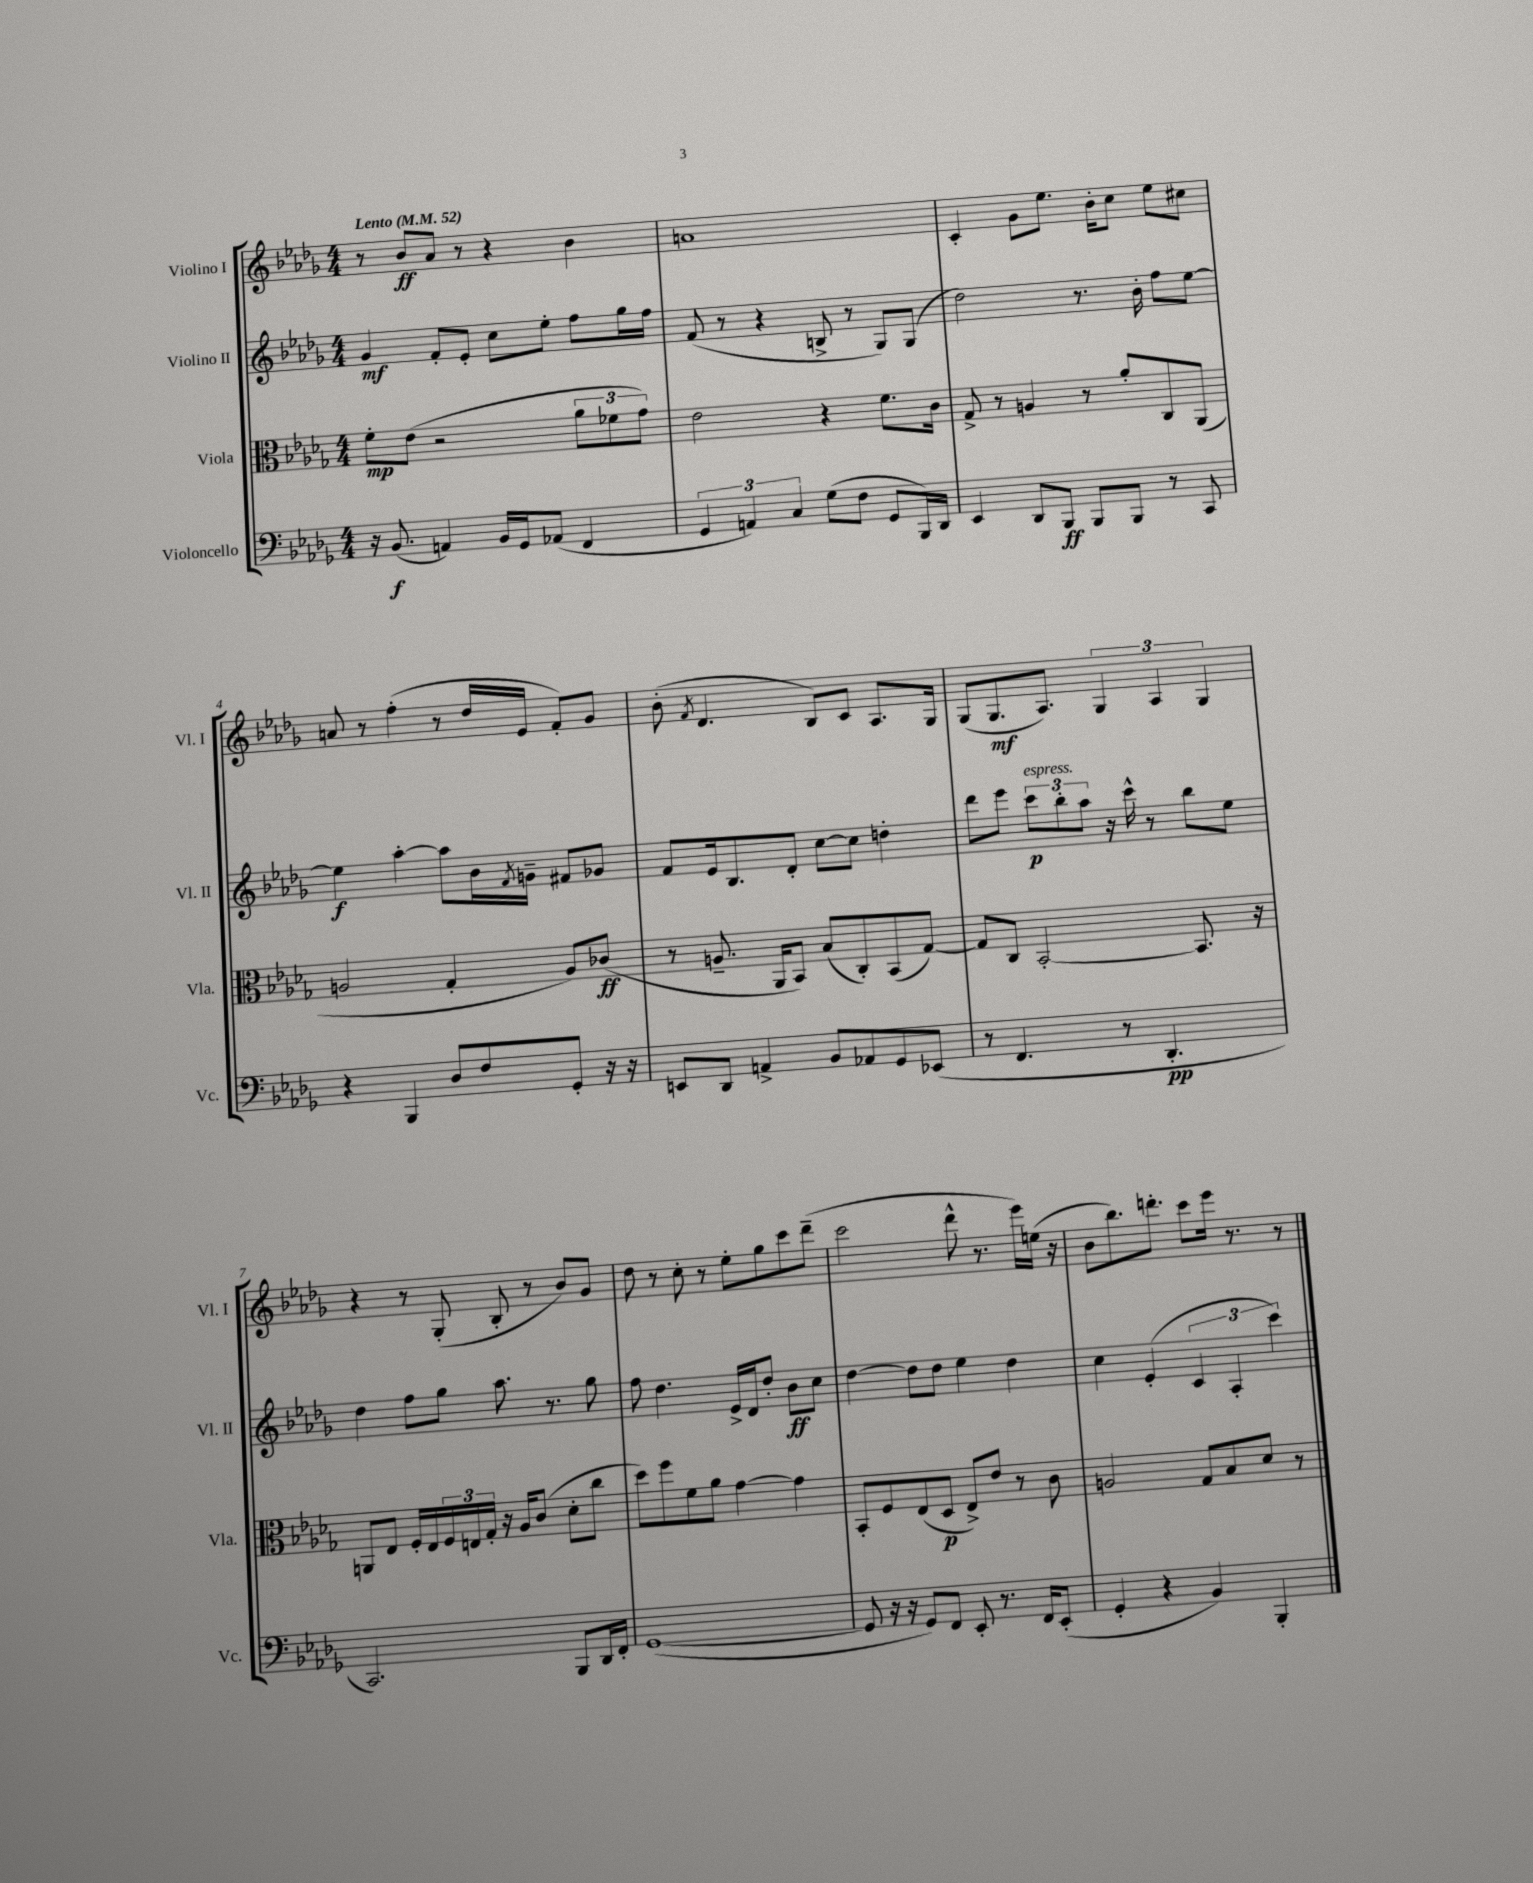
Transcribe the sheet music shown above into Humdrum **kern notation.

**kern	**dynam	**kern	**dynam	**kern	**dynam	**kern	**dynam
*part4	*part4	*part3	*part3	*part2	*part2	*part1	*part1
*staff4	*staff4	*staff3	*staff3	*staff2	*staff2	*staff1	*staff1
*I"Violoncello	*	*I"Viola	*	*I"Violino II	*	*I"Violino I	*
*I'Vc.	*	*I'Vla.	*	*I'Vl. II	*	*I'Vl. I	*
*clefF4	*	*clefC3	*	*clefG2	*	*clefG2	*
*k[b-e-a-d-g-]	*	*k[b-e-a-d-g-]	*	*k[b-e-a-d-g-]	*	*k[b-e-a-d-g-]	*
*M4/4	*	*M4/4	*	*M4/4	*	*M4/4	*
*MM52	*	*MM52	*	*MM52	*	*MM52	*
=1	=1	=1	=1	=1	=1	=1	=1
!	!	!	!	!	!	!LO:TX:a:B:t=Lento	!
16r	.	8f'\L	mp	4g-/	mf	8r	.
(8.BB-/	f	.	.	.	.	.	.
.	.	(8e-\J	.	.	.	8b-/L	ff
4AAn/)	.	2r	.	8f'/L	.	8a-/J	.
.	.	.	.	8e-'/J	.	8r	.
16BB-/LL	.	.	.	8cc\L	.	4r	.
16GG-/J	.	.	.	.	.	.	.
(8AA-X/J	.	.	.	8ee-'\J	.	.	.
4FF/	.	12a-\L	.	8ff\L	.	4b-\	.
.	.	12f-X\	.	.	.	.	.
.	.	.	.	16gg-\L	.	.	.
.	.	12g-\J)	.	.	.	.	.
.	.	.	.	16ff\JJ	.	.	.
=2	=2	=2	=2	=2	=2	=2	=2
6GG-/	.	2e-\	.	(8f/	.	1an	.
.	.	.	.	8r	.	.	.
6AAn/)	.	.	.	.	.	.	.
.	.	.	.	4r	.	.	.
6C/	.	.	.	.	.	.	.
(8G-\L	.	4r	.	8Bn^/	.	.	.
8F\J	.	.	.	8r	.	.	.
8GG-/L	.	8.f\L	.	8G-/L)	.	.	.
16BBB-/L)	.	.	.	(8G-/J	.	.	.
16DD-/JJ	.	16c\Jk	.	.	.	.	.
=3	=3	=3	=3	=3	=3	=3	=3
4EE-/	.	8G-^/	.	2dd-\)	.	4c'/	.
.	.	8r	.	.	.	.	.
8DD-/L	.	4An/	.	.	.	8g-\L	.
8BBB-/J	ff	.	.	.	.	8.ee-\J	.
8BBB-/L	.	8r	.	8.r	.	.	.
.	.	.	.	.	.	16b-'\KL	.
8BBB-/J	.	8a-'/L	.	.	.	8cc\J	.
.	.	.	.	16b-'\	.	.	.
8r	.	8C/	.	8ff\L	.	8ee-\L	.
8CC/	.	(8AA-/J	.	[8ee-\J	.	8cc#X\J	.
!!LO:LB:g=z
=4	=4	=4	=4	=4	=4	=4	=4
4r	.	2An/	.	4ee-\]	f	8an/	.
.	.	.	.	.	.	8r	.
4BBB-/	.	.	.	[4aa-'\	.	(4ff'\	.
8D-/L	.	4G-'/	.	8aa-\L]	.	8r	.
8F/	.	.	.	16b-\L	.	16dd-/LL	.
.	.	.	.	8qf/	.	.	.
.	.	.	.	16gn~\JJ	.	16e-/JJ	.
8GG-'/J	.	8A/L)	.	8f#X/L	.	8f'/L)	.
16r	.	(8c-X/J	ff	8g-X/J	.	8g-/J	.
16r	.	.	.	.	.	.	.
=5	=5	=5	=5	=5	=5	=5	=5
8EEn/L	.	8r	.	8f/L	.	(8b-'\	.
.	.	.	.	.	.	8qf/	.
8DD-/J	.	8.An~/	.	16e-/k	.	4.d-/	.
.	.	.	.	8.B-/	.	.	.
4AAn^/	.	.	.	.	.	.	.
.	.	16AA-/KL	.	.	.	.	.
.	.	8BB-/J)	.	8d-'/J	.	.	.
8BB-/L	.	(8B-/L	.	[8cc\L	.	8B-/L)	.
8AA-X/	.	8C'/)	.	8cc\J]	.	8c/J	.
8GG-/	.	(8BB-/	.	4ddn'\	.	8.A-/L	.
(8EE-X/J	.	[8G-/J)	.	.	.	.	.
.	.	.	.	.	.	16G-/Jk	.
=6	=6	=6	=6	=6	=6	=6	=6
8r	.	8G-/L]	.	8ddd-\L	.	(8G-/L	.
4.FF/	.	8C/J	.	8eee-\J	.	8.G-/	mf
!	!	!	!	!LO:TX:a:i:t=espress.	!	!	!
.	.	[2BB-'/	.	12ccc\L	p	.	.
.	.	.	.	.	.	8.A-/J)	.
.	.	.	.	12bb-'\	.	.	.
.	.	.	.	12aa-\J	.	.	.
8r	.	.	.	16r	.	6G-/	.
.	.	.	.	16ccc^^\	.	.	.
4.DD-'/	pp	.	.	8r	.	.	.
.	.	.	.	.	.	6A-/	.
.	.	8.BB-/]	.	8bb-\L	.	.	.
.	.	.	.	.	.	6G-/	.
.	.	.	.	8ee-\J	.	.	.
.	.	16r	.	.	.	.	.
!!LO:LB:g=z
=7	=7	=7	=7	=7	=7	=7	=7
2.CC/)	.	8AAn/L	.	4dd-\	.	4r	.
.	.	8E-/J	.	.	.	.	.
.	.	16F'/LL	.	8ff\L	.	8r	.
.	.	16E-/	.	.	.	.	.
.	.	24F/	.	8gg-\J	.	(8G-'/	.
.	.	24En/	.	.	.	.	.
.	.	24G-'/JJ	.	.	.	.	.
.	.	16r	.	8.aa-\	.	8B-'/	.
.	.	16A-/KL	.	.	.	.	.
.	.	(8c/J	.	.	.	8r	.
.	.	.	.	8.r	.	.	.
8BBB-/L	.	8d-'\L	.	.	.	8b-/L)	.
16DD-/L	.	8cc\J	.	8gg-\	.	8g-/J	.
16FF'/JJ	.	.	.	.	.	.	.
=8	=8	=8	=8	=8	=8	=8	=8
([1GG-	.	8dd-\L)	.	8ff\	.	8dd-\	.
.	.	8ff\	.	4.dd-\	.	8r	.
.	.	8f\	.	.	.	8cc'\	.
.	.	8a-\J	.	.	.	8r	.
.	.	[4g-\	.	16e-^/LL	.	8ee-'\L	.
.	.	.	.	16d-/J	.	.	.
.	.	.	.	8dd-'/J	.	8gg-\	.
.	.	4g-\]	.	8b-\L	ff	8ccc\	.
.	.	.	.	8cc\J	.	(8ddd-~\J	.
=9	=9	=9	=9	=9	=9	=9	=9
8GG-/]	.	8BB-'/L	.	[4dd-\	.	2ccc\	.
16r	.	8F/	.	.	.	.	.
16r	.	.	.	.	.	.	.
8GG-/L)	.	(8E-/	.	8dd-\L]	.	.	.
8FF/J	.	8D-/J	p	8dd-\J	.	.	.
8EE-'/	.	8E-^/L)	.	4ee-\	.	8ddd-^^\	.
8.r	.	8e-/J	.	.	.	8.r	.
.	.	8r	.	4dd-\	.	.	.
16FF/KL	.	.	.	.	.	16eee-\LL)	.
(8EE-'/J	.	8c\	.	.	.	(16een\JJ	.
.	.	.	.	.	.	16r	.
=10	=10	=10	=10	=10	=10	=10	=10
4GG-'/	.	2An/	.	4cc\	.	8b-\L	.
.	.	.	.	.	.	8.bb-\)	.
4r	.	.	.	(4e-'/	.	.	.
.	.	.	.	.	.	8.dddn'\J	.
4BB-/)	.	8G-/L	.	6c/	.	8ccc\L	.
.	.	8B-/	.	.	.	16eee-\Jk	.
.	.	.	.	6A-'/	.	.	.
.	.	.	.	.	.	8.r	.
4BBB-'/	.	8d-/J	.	.	.	.	.
.	.	.	.	6ccc\)	.	.	.
.	.	8r	.	.	.	8r	.
==	==	==	==	==	==	==	==
*-	*-	*-	*-	*-	*-	*-	*-
